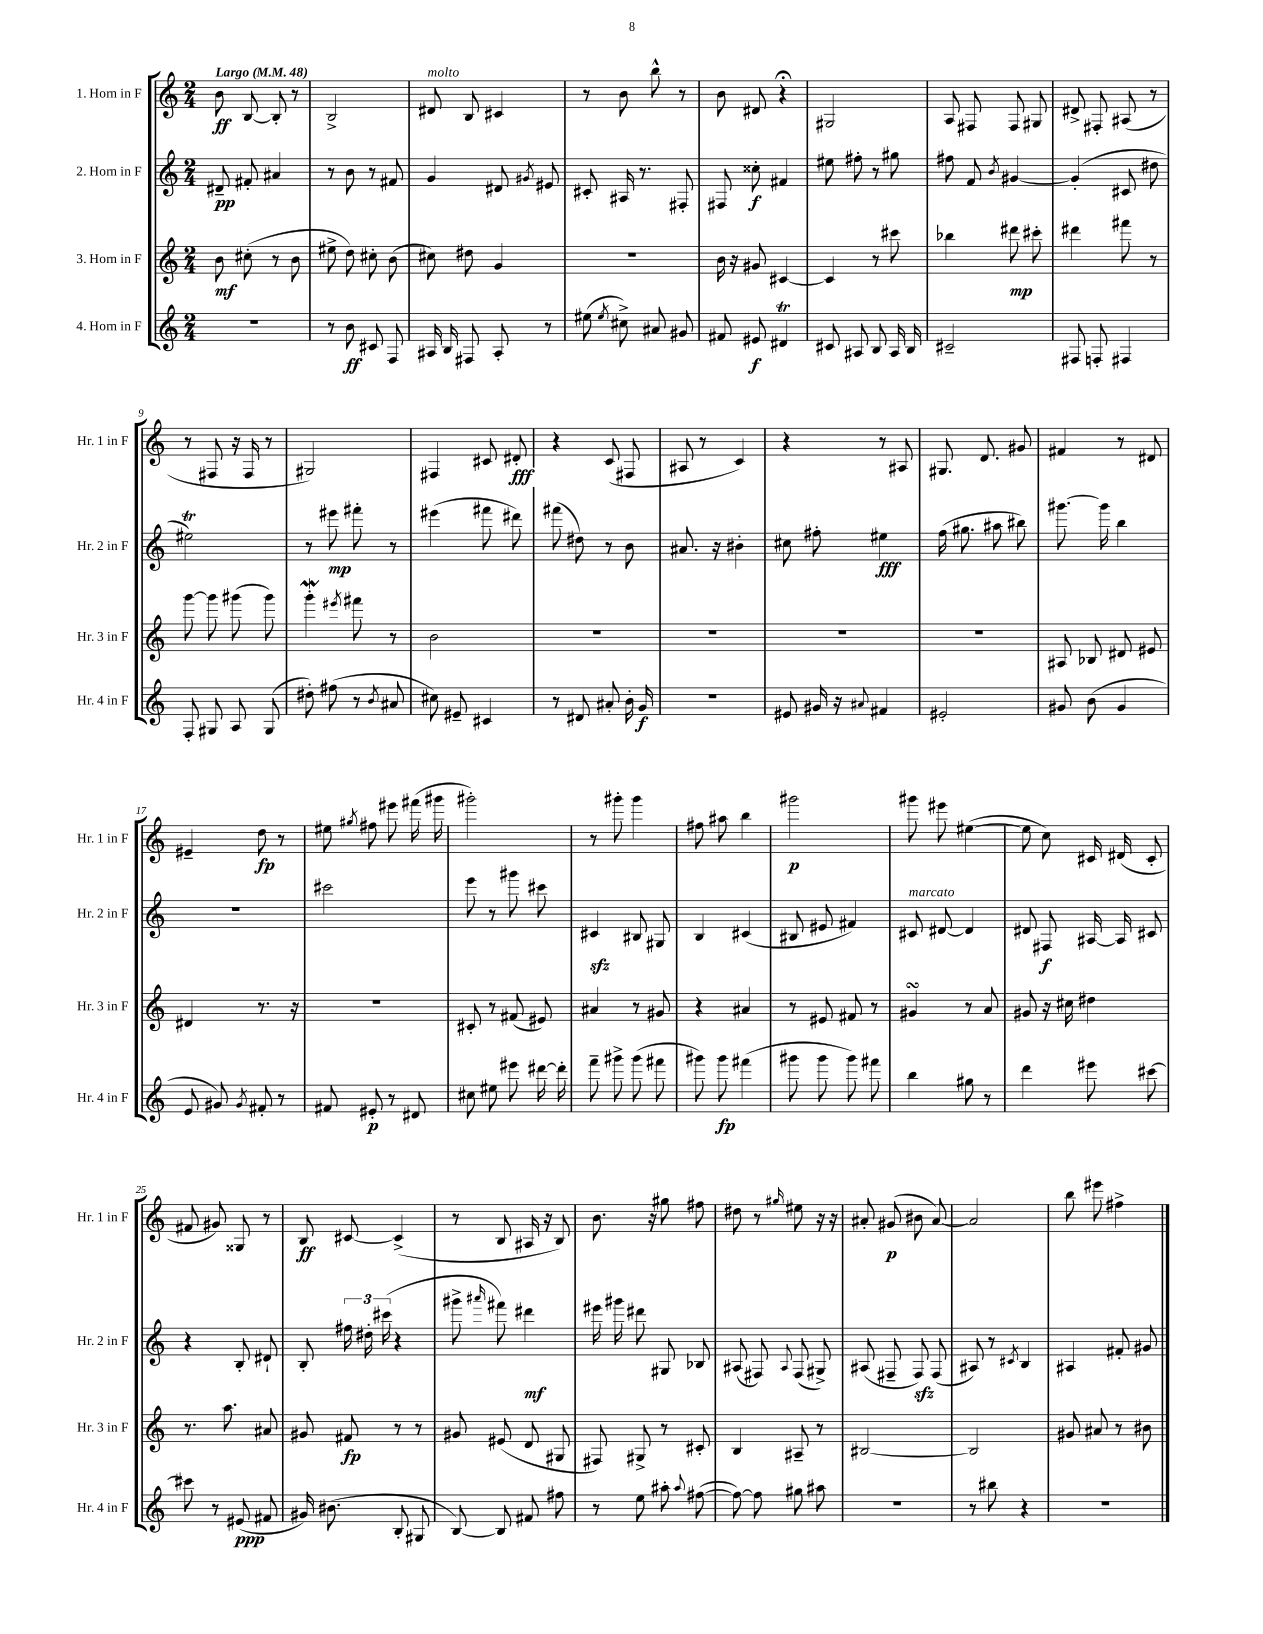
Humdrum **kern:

**kern	**dynam	**kern	**dynam	**kern	**dynam	**kern	**dynam
*part4	*part4	*part3	*part3	*part2	*part2	*part1	*part1
*staff4	*staff4	*staff3	*staff3	*staff2	*staff2	*staff1	*staff1
*I"4. Horn in F	*	*I"3. Horn in F	*	*I"2. Horn in F	*	*I"1. Horn in F	*
*I'Hr. 4 in F	*	*I'Hr. 3 in F	*	*I'Hr. 2 in F	*	*I'Hr. 1 in F	*
*clefG2	*	*clefG2	*	*clefG2	*	*clefG2	*
*k[]	*	*k[]	*	*k[]	*	*k[]	*
*M2/4	*	*M2/4	*	*M2/4	*	*M2/4	*
*MM48	*	*MM48	*	*MM48	*	*MM48	*
=1	=1	=1	=1	=1	=1	=1	=1
!	!	!	!	!	!	!LO:TX:a:B:t=Largo	!
2r	.	8b\	mf	8d#X~/	pp	8b\	ff
.	.	(8cc#X'\	.	8f#X'/	.	[8B/	.
.	.	8r	.	4a#X/	.	8B'/]	.
.	.	8b\	.	.	.	8r	.
=2	=2	=2	=2	=2	=2	=2	=2
8r	.	8ee#X^\	.	8r	.	2B^/	.
8b\	ff	8dd\)	.	8b\	.	.	.
8c#X/	.	8cc#X'\	.	8r	.	.	.
8F/	.	(8b\	.	8f#X/	.	.	.
=3	=3	=3	=3	=3	=3	=3	=3
!	!	!	!	!	!	!LO:TX:a:i:t=molto	!
16A#X/	.	8cc#X\)	.	4g/	.	8d#X/	.
16B/	.	.	.	.	.	.	.
8F#X/	.	8dd#X\	.	.	.	8B/	.
8A#'/	.	4g/	.	8d#X/	.	4c#X/	.
.	.	.	.	8qg#X/	.	.	.
8r	.	.	.	8e#X/	.	.	.
=4	=4	=4	=4	=4	=4	=4	=4
(8ee#X\	.	2r	.	8c#X'/	.	8r	.
8qee#/	.	.	.	.	.	.	.
8cc#X^\)	.	.	.	16A#X/	.	8b\	.
.	.	.	.	8.r	.	.	.
8a#X/	.	.	.	.	.	8bb^^\	.
8g#X/	.	.	.	8F#X'/	.	8r	.
=5	=5	=5	=5	=5	=5	=5	=5
8f#X/	.	16b\	.	8F#X/	.	8b\	.
.	.	16r	.	.	.	.	.
8e#X/	f	8g#X/	.	8cc##X'\	f	8d#X/	.
4d#Xt/	.	[4c#X/	.	4f#X/	.	4r;<	.
=6	=6	=6	=6	=6	=6	=6	=6
8c#X/	.	4c#/]	.	8ee#X\	.	2G#X/	.
8A#X/	.	.	.	8ff#X'\	.	.	.
8B/	.	8r	.	8r	.	.	.
16A#/	.	8ccc#X\	.	8gg#X\	.	.	.
16B/	.	.	.	.	.	.	.
=7	=7	=7	=7	=7	=7	=7	=7
2c#X~/	.	4bb-X\	.	8ff#X\	.	8A/	.
.	.	.	.	8f/	.	8F#X/	.
.	.	.	.	8qb/	.	.	.
.	.	8ddd#X\	mp	[4g#X/	.	8F#/	.
.	.	8ccc#X'\	.	.	.	8G#X/	.
=8	=8	=8	=8	=8	=8	=8	=8
8F#X/	.	4ddd#X\	.	(4g#'/]	.	8d#X^/	.
8Fn'/	.	.	.	.	.	8F#X'/	.
4F#X/	.	8fff#X\	.	8c#X/	.	(8A#X/	.
.	.	8r	.	8dd#X\	.	8r	.
!!LO:LB:g=z
=9	=9	=9	=9	=9	=9	=9	=9
8F'/	.	[8ggg\	.	2ee#Xt\)	.	8r	.
8G#X/	.	8ggg\]	.	.	.	8F#X/	.
8A/	.	(8ggg#X\	.	.	.	16r	.
.	.	.	.	.	.	16F#/	.
(8G#/	.	8ggg#\)	.	.	.	8r	.
=10	=10	=10	=10	=10	=10	=10	=10
8dd#X'\)	.	4gggW'\	.	8r	.	2G#X/)	.
(8ff#X\	.	.	.	8eee#X\	mp	.	.
.	.	8qeee#X/	.	.	.	.	.
8r	.	8fff#X\	.	8fff#X'\	.	.	.
8qb/	.	.	.	.	.	.	.
8a#X/	.	8r	.	8r	.	.	.
=11	=11	=11	=11	=11	=11	=11	=11
8cc#X\)	.	2b\	.	(4eee#X\	.	4F#X/	.
8e#X~/	.	.	.	.	.	.	.
4c#X/	.	.	.	8fff#X\	.	8c#X/	.
.	.	.	.	8ddd#X\)	.	8d#X'/	fff
=12	=12	=12	=12	=12	=12	=12	=12
8r	.	2r	.	(8fff#X\	.	4r	.
8d#X/	.	.	.	8dd#X\)	.	.	.
8a#X'/	.	.	.	8r	.	(8c/	.
16b'\	.	.	.	8b\	.	8F#X/	.
16g/	f	.	.	.	.	.	.
=13	=13	=13	=13	=13	=13	=13	=13
2r	.	2r	.	8.a#X/	.	8A#X/	.
.	.	.	.	.	.	8r	.
.	.	.	.	16r	.	.	.
.	.	.	.	4b#X'\	.	4c/)	.
=14	=14	=14	=14	=14	=14	=14	=14
8e#X/	.	2r	.	8cc#X\	.	4r	.
16g#X/	.	.	.	8ff#X'\	.	.	.
16r	.	.	.	.	.	.	.
8qqa#X/	.	.	.	.	.	.	.
4f#X/	.	.	.	4ee#X\	fff	8r	.
.	.	.	.	.	.	8A#X/	.
=15	=15	=15	=15	=15	=15	=15	=15
2e#X'/	.	2r	.	(16ff\	.	8.G#X/	.
.	.	.	.	8.gg#X\	.	.	.
.	.	.	.	.	.	8.d/	.
.	.	.	.	8aa#X\	.	.	.
.	.	.	.	8bb#X\)	.	8g#X/	.
=16	=16	=16	=16	=16	=16	=16	=16
8g#X/	.	8A#X/	.	[8.ggg#X\	.	4f#X/	.
(8b\	.	8B-X/	.	.	.	.	.
.	.	.	.	16ggg#\]	.	.	.
4g#/	.	8d#X/	.	4bb\	.	8r	.
.	.	8e#X/	.	.	.	8d#X/	.
!!LO:LB:g=z
=17	=17	=17	=17	=17	=17	=17	=17
8e/	.	4d#X/	.	2r	.	4e#X~/	.
8g#X/)	.	.	.	.	.	.	.
8qg#/	.	.	.	.	.	.	.
8f#X'/	.	8.r	.	.	.	8dd\	fp
8r	.	.	.	.	.	8r	.
.	.	16r	.	.	.	.	.
=18	=18	=18	=18	=18	=18	=18	=18
8f#X/	.	2r	.	2ccc#X\	.	8ee#X\	.
.	.	.	.	.	.	8qgg#X/	.
8e#X'/	p	.	.	.	.	8ff#X\	.
8r	.	.	.	.	.	8eee#X\	.
8d#X/	.	.	.	.	.	(16fff#X\	.
.	.	.	.	.	.	16ggg#X\	.
=19	=19	=19	=19	=19	=19	=19	=19
8cc#X\	.	8c#X'/	.	8eee\	.	2ggg#X'\)	.
8ee#X\	.	8r	.	8r	.	.	.
8eee#X\	.	(8f#X/	.	8ggg#X\	.	.	.
[16ddd#X\	.	8e#X/)	.	8ccc#X\	.	.	.
16ddd#'\]	.	.	.	.	.	.	.
=20	=20	=20	=20	=20	=20	=20	=20
8fff~\	.	4a#X/	.	4c#Xzz/	.	8r	.
8ggg#X^\	.	.	.	.	.	8ggg#X'\	.
(8ggg#\	.	8r	.	8B#X/	.	4ggg#\	.
8fff#X\	.	8g#X/	.	8G#X/	.	.	.
=21	=21	=21	=21	=21	=21	=21	=21
8ggg#X\)	.	4r	.	4B/	.	8ff#X\	.
8ggg#\	fp	.	.	.	.	8aa#X\	.
(4fff#X\	.	4a#X/	.	(4c#X/	.	4bb\	.
=22	=22	=22	=22	=22	=22	=22	=22
8ggg#X\	.	8r	.	8B#X/	.	2ggg#X\	p
8ggg#\	.	8e#X/	.	8e#X/	.	.	.
8ggg#\)	.	8f#X/	.	4f#X/)	.	.	.
8fff#X\	.	8r	.	.	.	.	.
=23	=23	=23	=23	=23	=23	=23	=23
!	!	!	!	!LO:TX:a:i:t=marcato	!	!	!
4bb\	.	4g#XsSsS/	.	8c#X/	.	8ggg#X\	.
.	.	.	.	[8d#X/	.	8eee#X\	.
8gg#X\	.	8r	.	4d#/]	.	([4ee#X\	.
8r	.	8a/	.	.	.	.	.
=24	=24	=24	=24	=24	=24	=24	=24
4ddd\	.	8g#X/	.	8d#X/	.	8ee#\]	.
.	.	16r	.	8F#X/	f	8cc\)	.
.	.	16cc#X\	.	.	.	.	.
8eee#X\	.	4dd#X\	.	[16A#X/	.	16c#X/	.
.	.	.	.	16A#/]	.	(16d#X/	.
[8ccc#X\	.	.	.	8c#X/	.	8c#'/	.
!!LO:LB:g=z
=25	=25	=25	=25	=25	=25	=25	=25
8ccc#X\]	.	8.r	.	4r	.	8f#X/	.
8r	.	.	.	.	.	8g#X/)	.
.	.	8.aa\	.	.	.	.	.
(8e#X/	ppp	.	.	8B'/	.	8G##X/	.
8f#X/	.	8a#X/	.	8d#X`/	.	8r	.
=26	=26	=26	=26	=26	=26	=26	=26
16g#X/)	.	8g#X/	.	8B'/	.	8B/	ff
(8.b#X\	.	.	.	.	.	.	.
.	.	8f#X/	fp	24ff#X\	.	[8c#X/	.
.	.	.	.	24dd#X'\	.	.	.
.	.	.	.	(24ccc#X\	.	.	.
8B'/	.	8r	.	4r	.	(4c#^/]	.
8G#X/	.	8r	.	.	.	.	.
=27	=27	=27	=27	=27	=27	=27	=27
[8B/)	.	8g#X/	.	8ggg#X^\	.	8r	.
.	.	.	.	16qqaaa#X/	.	.	.
8B/]	.	(8e#X/	.	8fff#X\)	.	8B/	.
8f#X/	.	8d/	.	4ddd#X\	mf	16A#X/	.
.	.	.	.	.	.	16r	.
8ff#X\	.	8G#X/	.	.	.	8B/)	.
=28	=28	=28	=28	=28	=28	=28	=28
8r	.	8F#X/)	.	16eee#X\	.	8.b\	.
.	.	.	.	16ggg#X\	.	.	.
8ee\	.	8G#X^/	.	8ddd#X\	.	.	.
.	.	.	.	.	.	16r	.
8aa#X'\	.	8r	.	8G#X/	.	8gg#X\	.
8qqaa#/	.	.	.	.	.	.	.
([8ff#X\	.	8c#X'/	.	8B-X/	.	8ff#X\	.
=29	=29	=29	=29	=29	=29	=29	=29
8ff#\_)	.	4B/	.	(8A#X/	.	8dd#X\	.
8ff#\]	.	.	.	8F#X/)	.	8r	.
.	.	.	.	8qqA#/	.	16qqgg#X/	.
8gg#X\	.	8A#X~/	.	(8F#/	.	8ee#X\	.
8aa#X\	.	8r	.	8G#X^/)	.	16r	.
.	.	.	.	.	.	16r	.
=30	=30	=30	=30	=30	=30	=30	=30
2r	.	[2B#X/	.	(8A#X/	.	8a#X'/	.
.	.	.	.	8F#X~/	.	(8g#X/	p
.	.	.	.	8F#zz/)	.	8b#X\	.
.	.	.	.	(8F#/	.	[8a#/)	.
=31	=31	=31	=31	=31	=31	=31	=31
8r	.	2B#/]	.	8A#X/)	.	2a#/]	.
8bb#X\	.	.	.	8r	.	.	.
.	.	.	.	8qc#X/	.	.	.
4r	.	.	.	4B/	.	.	.
=32	=32	=32	=32	=32	=32	=32	=32
2r	.	8g#X/	.	4A#X/	.	8bb\	.
.	.	8a#X/	.	.	.	8eee#X\	.
.	.	8r	.	8f#X'/	.	4ff#X^\	.
.	.	8b#X\	.	8g#X/	.	.	.
==	==	==	==	==	==	==	==
*-	*-	*-	*-	*-	*-	*-	*-
